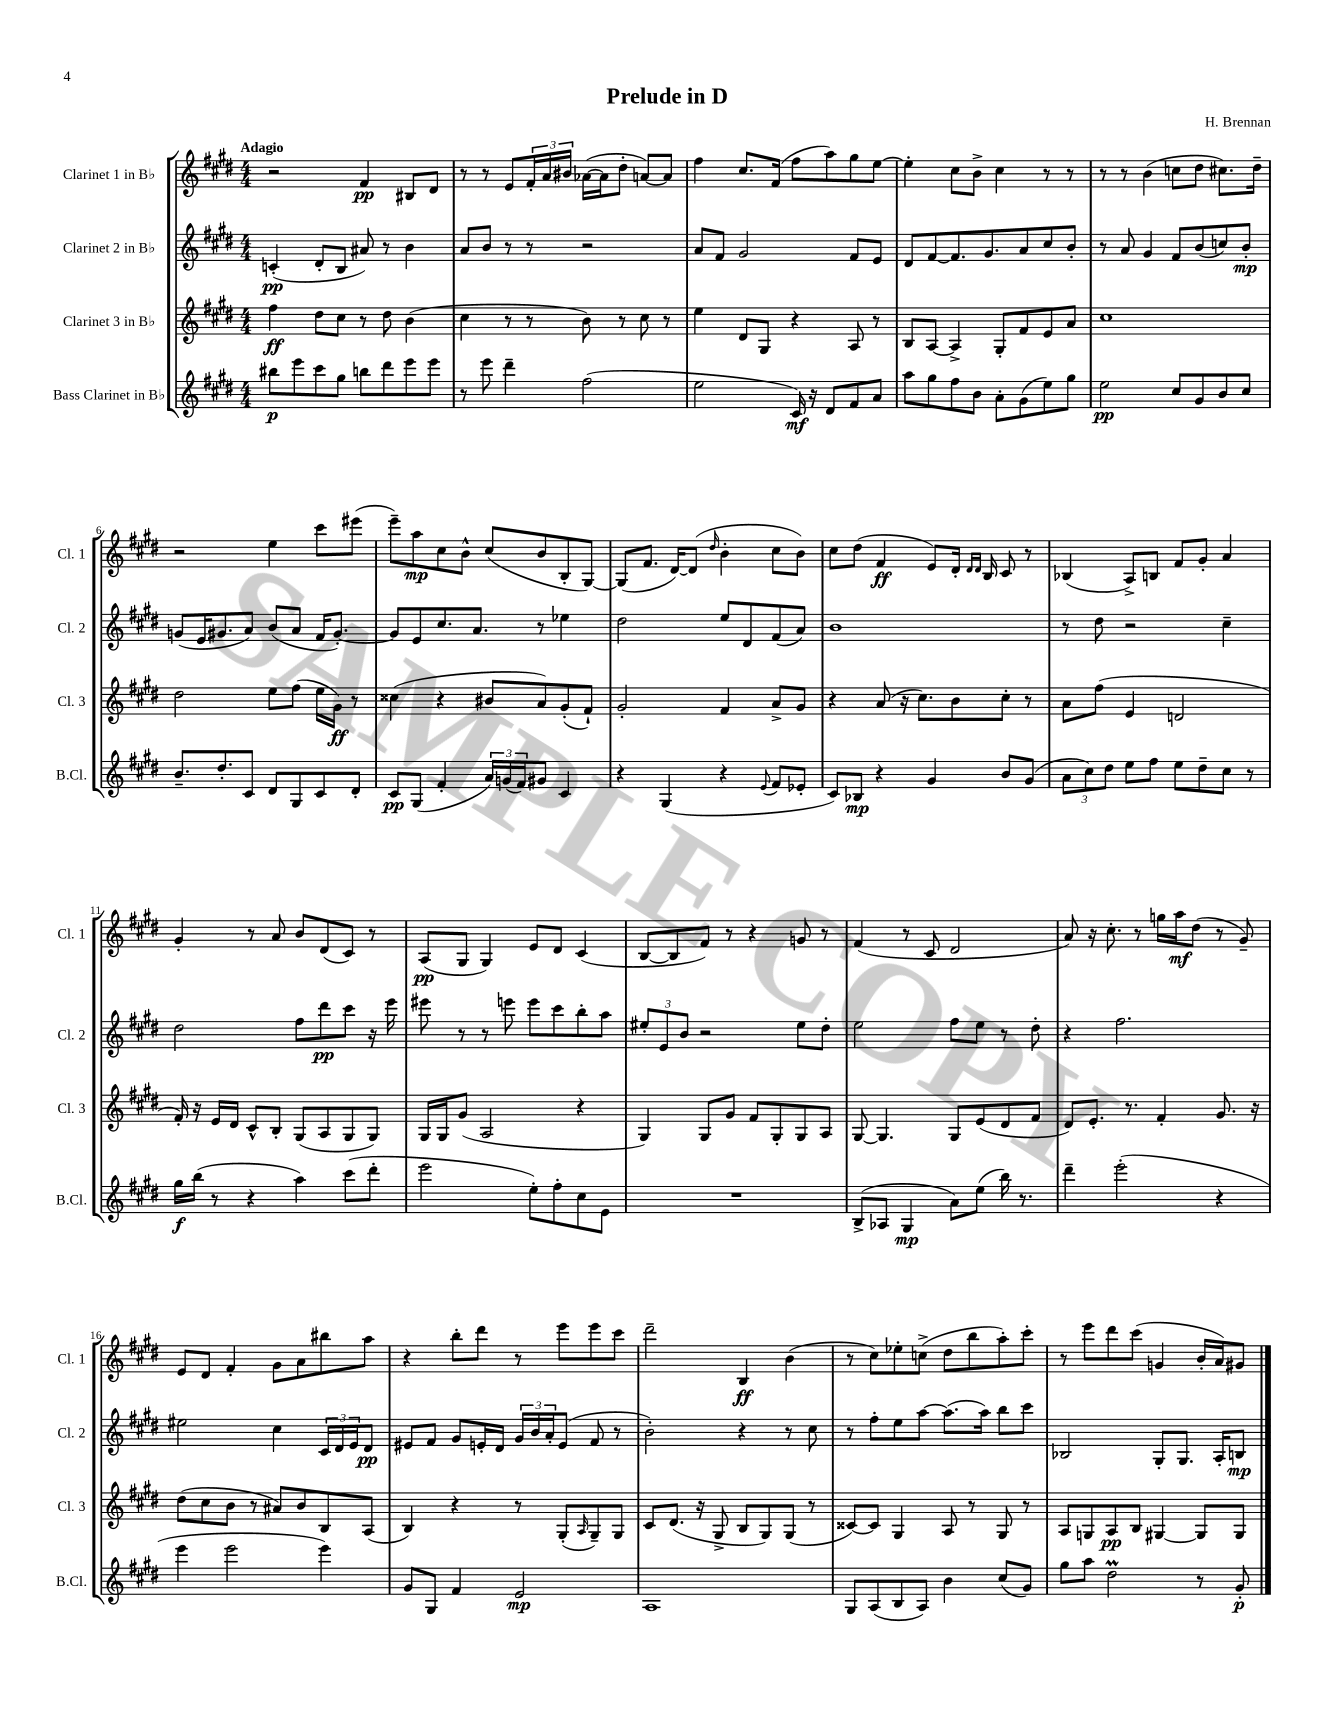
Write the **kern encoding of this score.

**kern	**dynam	**kern	**dynam	**kern	**dynam	**kern	**dynam
*part4	*part4	*part3	*part3	*part2	*part2	*part1	*part1
*staff4	*staff4	*staff3	*staff3	*staff2	*staff2	*staff1	*staff1
*I"Bass Clarinet in B♭	*	*I"Clarinet 3 in B♭	*	*I"Clarinet 2 in B♭	*	*I"Clarinet 1 in B♭	*
*I'B.Cl.	*	*I'Cl. 3	*	*I'Cl. 2	*	*I'Cl. 1	*
*clefG2	*	*clefG2	*	*clefG2	*	*clefG2	*
*k[f#c#g#d#]	*	*k[f#c#g#d#]	*	*k[f#c#g#d#]	*	*k[f#c#g#d#]	*
*M4/4	*	*M4/4	*	*M4/4	*	*M4/4	*
=1	=1	=1	=1	=1	=1	=1	=1
!	!	!	!	!	!	!LO:TX:a:B:t=Adagio	!
8bb#X\L	p	4ff#\	ff	(4cn'/	pp	2r	.
8eee\	.	.	.	.	.	.	.
8ccc#\	.	8dd#\L	.	8d#'/L	.	.	.
8gg#\J	.	8cc#\J	.	8B/J	.	.	.
8bbn\L	.	8r	.	8a#X/)	.	4f#/	pp
8ddd#\	.	8dd#\	.	8r	.	.	.
8eee\	.	(4b\	.	4b\	.	8B#X/L	.
8eee\J	.	.	.	.	.	8d#/J	.
=2	=2	=2	=2	=2	=2	=2	=2
8r	.	4cc#\	.	8a/L	.	8r	.
8eee\	.	.	.	8b/J	.	8r	.
4ddd#~\	.	8r	.	8r	.	8e/L	.
.	.	8r	.	8r	.	24f#'/L	.
.	.	.	.	.	.	24a/	.
.	.	.	.	.	.	24b#X/JJ	.
(2ff#\	.	8b\)	.	2r	.	([16a-X\LL	.
.	.	.	.	.	.	16a-\J]	.
.	.	8r	.	.	.	8dd#'\J	.
.	.	8cc#\	.	.	.	[8an/L)	.
.	.	8r	.	.	.	8a/J]	.
=3	=3	=3	=3	=3	=3	=3	=3
2ee\	.	4ee\	.	8a/L	.	4ff#\	.
.	.	.	.	8f#/J	.	.	.
.	.	8d#/L	.	2g#/	.	8.cc#/L	.
.	.	8G#/J	.	.	.	.	.
.	.	.	.	.	.	(16f#/Jk	.
16c#/)	mf	4r	.	.	.	8ff#\L	.
16r	.	.	.	.	.	.	.
8d#/L	.	.	.	.	.	8aa\)	.
8f#/	.	8A/	.	8f#/L	.	8gg#\	.
8a/J	.	8r	.	8e/J	.	[8ee\J	.
=4	=4	=4	=4	=4	=4	=4	=4
8aa\L	.	8B/L	.	8d#/L	.	4ee'\]	.
8gg#\	.	[8A/J	.	[8f#/	.	.	.
8ff#\	.	4A^/]	.	8.f#/]	.	8cc#\L	.
8b\J	.	.	.	.	.	8b^\J	.
.	.	.	.	8.g#/	.	.	.
8a'\L	.	8G#'/L	.	.	.	4cc#\	.
(8g#\	.	8f#/	.	8a/	.	.	.
8ee\)	.	8e/	.	8cc#/	.	8r	.
8gg#\J	.	8a/J	.	8b'/J	.	8r	.
=5	=5	=5	=5	=5	=5	=5	=5
2ee\	pp	1cc#	.	8r	.	8r	.
.	.	.	.	8a/	.	8r	.
.	.	.	.	4g#/	.	(4b\	.
8cc#/L	.	.	.	8f#/L	.	8ccn\L	.
8g#/	.	.	.	(8b/	.	8dd#\J	.
8b/	.	.	.	8ccn/)	.	8.cc#X\L)	.
8cc#/J	.	.	.	8b'/J	mp	.	.
.	.	.	.	.	.	16dd#~\Jk	.
!!LO:LB:g=z
=6	=6	=6	=6	=6	=6	=6	=6
8.b~/L	.	2dd#\	.	(8gn/L	.	2r	.
.	.	.	.	16e/K	.	.	.
8.dd#'/	.	.	.	8.g#X/	.	.	.
8c#/J	.	.	.	8a/J)	.	.	.
8d#/L	.	8ee\L	.	(8b/L	.	4ee\	.
8G#/	.	(8ff#\J	.	8a/J	.	.	.
8c#/	.	16ee\LL	.	16f#/KL	.	8ccc#\L	.
.	.	16g#\JJ)	ff	[8.g#'/J)	.	.	.
8d#'/J	.	8r	.	.	.	(8eee#X\J	.
=7	=7	=7	=7	=7	=7	=7	=7
8c#/L	pp	(4cc##X\	.	8g#/L]	.	8eee~\L)	.
(8G#/J	.	.	.	8e/	.	8aa\	mp
4f#'/	.	4r	.	8.cc#/	.	8cc#\	.
.	.	.	.	.	.	8b^^\J	.
.	.	.	.	8.a/J	.	.	.
24a/LL)	.	8b#X/L	.	.	.	(8cc#/L	.
(24gn/	.	.	.	.	.	.	.
24f#/J)	.	.	.	.	.	.	.
8g#X/J	.	8a/)	.	8r	.	8b/	.
4c#/	.	(8g#'/	.	4ee-X\	.	8B'/	.
.	.	8f#`/J)	.	.	.	[8G#/J)	.
=8	=8	=8	=8	=8	=8	=8	=8
4r	.	2g#'/	.	2dd#\	.	(8G#/L]	.
.	.	.	.	.	.	8.f#/J	.
(4G#/	.	.	.	.	.	.	.
.	.	.	.	.	.	[16d#/KL)	.
.	.	.	.	.	.	(8d#/J]	.
.	.	.	.	.	.	16qqdd#/	.
4r	.	4f#/	.	8ee/L	.	4b'\	.
.	.	.	.	8d#/	.	.	.
8qqe/	.	.	.	.	.	.	.
8f#/L	.	8a^/L	.	(8f#/	.	8cc#\L	.
8e-X'/J	.	8g#/J	.	8a/J)	.	8b\J)	.
=9	=9	=9	=9	=9	=9	=9	=9
8c#/L)	.	4r	.	1b	.	8cc#\L	.
8B-X/J	mp	.	.	.	.	(8dd#\J	.
4r	.	(8a/	.	.	.	4f#/	ff
.	.	16r	.	.	.	.	.
.	.	8.cc#\L)	.	.	.	.	.
4g#/	.	.	.	.	.	8e/L)	.
.	.	8b\	.	.	.	16d#'/Jk	.
.	.	.	.	.	.	16qqd#/LL	.
.	.	.	.	.	.	16qqd#/JJ	.
.	.	.	.	.	.	16B/	.
8b/L	.	8cc#'\J	.	.	.	8c#/	.
(8g#/J	.	8r	.	.	.	8r	.
=10	=10	=10	=10	=10	=10	=10	=10
12a\L	.	8a\L	.	8r	.	(4B-X/	.
12cc#\)	.	.	.	.	.	.	.
.	.	(8ff#\J	.	8dd#\	.	.	.
12dd#\J	.	.	.	.	.	.	.
8ee\L	.	4e/	.	2r	.	8A^/L)	.
8ff#\J	.	.	.	.	.	8Bn/J	.
8ee\L	.	2dn/	.	.	.	8f#/L	.
8dd#~\	.	.	.	.	.	8g#'/J	.
8cc#\J	.	.	.	4cc#~\	.	4a/	.
8r	.	.	.	.	.	.	.
!!LO:LB:g=z
=11	=11	=11	=11	=11	=11	=11	=11
16gg#\LL	f	16f#'/)	.	2dd#\	.	4g#'/	.
(16bb\JJ	.	16r	.	.	.	.	.
8r	.	16e/LL	.	.	.	.	.
.	.	16d#/JJ	.	.	.	.	.
4r	.	8c#^^/L	.	.	.	8r	.
.	.	8B'/J	.	.	.	8a/	.
4aa\)	.	(8G#/L	.	8ff#\L	.	8b/L	.
.	.	8A/	.	8ddd#\	pp	(8d#/	.
(8ccc#\L	.	8G#/	.	8ccc#\J	.	8c#/J)	.
8ddd#'\J	.	8G#/J)	.	16r	.	8r	.
.	.	.	.	16eee\	.	.	.
=12	=12	=12	=12	=12	=12	=12	=12
2eee\	.	16G#/LL	.	8eee#X\	.	(8A/L	pp
.	.	16G#/J	.	.	.	.	.
.	.	(8g#/J	.	8r	.	8G#/J	.
.	.	2A/	.	8r	.	4G#/)	.
.	.	.	.	8eeen\	.	.	.
8ee'\L)	.	.	.	8eee\L	.	8e/L	.
8ff#'\	.	.	.	8ccc#\	.	8d#/J	.
8cc#\	.	4r	.	8bb'\	.	(4c#/	.
8e\J	.	.	.	8aa\J	.	.	.
=13	=13	=13	=13	=13	=13	=13	=13
1r	.	4G#/)	.	12ee#X'/L	.	[8B/L	.
.	.	.	.	12e/	.	.	.
.	.	.	.	.	.	8B/]	.
.	.	.	.	12b/J	.	.	.
.	.	8G#/L	.	2r	.	8f#/J)	.
.	.	8g#/J	.	.	.	8r	.
.	.	8f#/L	.	.	.	4r	.
.	.	8G#'/	.	.	.	.	.
.	.	8G#/	.	8ee#\L	.	8gn/	.
.	.	8A/J	.	8dd#'\J	.	8r	.
=14	=14	=14	=14	=14	=14	=14	=14
(8B^/L	.	[8G#/	.	2ee\	.	(4f#/	.
8A-X/J	.	4.G#/]	.	.	.	.	.
4G#/	mp	.	.	.	.	8r	.
.	.	.	.	.	.	8c#/	.
8a\L)	.	8G#/L	.	8ff#\L	.	2d#/	.
(8ee\J	.	(8e/	.	8ee\J	.	.	.
16bb\)	.	8d#/	.	8r	.	.	.
8.r	.	.	.	.	.	.	.
.	.	8f#/J	.	8dd#'\	.	.	.
=15	=15	=15	=15	=15	=15	=15	=15
4ddd#~\	.	8d#/L)	.	4r	.	8a/)	.
.	.	8.e'/J	.	.	.	16r	.
.	.	.	.	.	.	8.cc#'\	.
(2eee'\	.	.	.	2.ff#\	.	.	.
.	.	8.r	.	.	.	.	.
.	.	.	.	.	.	8r	.
.	.	4f#'/	.	.	.	16ggn\LL	.
.	.	.	.	.	.	16aa\J	mf
.	.	.	.	.	.	(8dd#\J	.
4r	.	8.g#/	.	.	.	8r	.
.	.	.	.	.	.	8g#~/)	.
.	.	16r	.	.	.	.	.
!!LO:LB:g=z
=16	=16	=16	=16	=16	=16	=16	=16
4eee\	.	(8dd#\L	.	2ee#X\	.	8e/L	.
.	.	8cc#\	.	.	.	8d#/J	.
2eee\	.	8b\J	.	.	.	4f#'/	.
.	.	8r	.	.	.	.	.
.	.	8a#X/L)	.	4cc#\	.	8g#\L	.
.	.	8b/	.	.	.	8a\	.
4eee\)	.	8B/	.	24c#/LL	.	8bb#X\	.
.	.	.	.	24d#/	.	.	.
.	.	.	.	24e/J	.	.	.
.	.	(8A/J	.	8d#/J	pp	8aa\J	.
=17	=17	=17	=17	=17	=17	=17	=17
8g#/L	.	4B/)	.	8e#X/L	.	4r	.
8G#/J	.	.	.	8f#/J	.	.	.
4f#/	.	4r	.	8g#/L	.	8bb'\L	.
.	.	.	.	16en'/L	.	8ddd#\J	.
.	.	.	.	16d#/JJ	.	.	.
2e/	mp	8r	.	24g#/LL	.	8r	.
.	.	.	.	24b/	.	.	.
.	.	.	.	24a'/J	.	.	.
.	.	(8G#'/L	.	(8e/J	.	8eee\L	.
.	.	16qqA/	.	.	.	.	.
.	.	8G#~/)	.	8f#/	.	8eee\	.
.	.	8G#/J	.	8r	.	8ccc#\J	.
=18	=18	=18	=18	=18	=18	=18	=18
1A	.	8c#/L	.	2b'\)	.	2ddd#~\	.
.	.	(8.d#/J	.	.	.	.	.
.	.	16r	.	.	.	.	.
.	.	8G#^/	.	.	.	.	.
.	.	8B/L	.	4r	.	4B/	ff
.	.	8G#/)	.	.	.	.	.
.	.	(8G#/J	.	8r	.	(4b\	.
.	.	8r	.	8cc#\	.	.	.
=19	=19	=19	=19	=19	=19	=19	=19
8G#/L	.	[8c##X/L)	.	8r	.	8r	.
(8A/	.	8c##/J]	.	8ff#'\L	.	8cc#\L)	.
8B/	.	4G#/	.	8ee\	.	8ee-X'\	.
8A/J)	.	.	.	[8aa\J	.	(8ccn^\J	.
4b\	.	8A/	.	(8.aa\L]	.	8dd#\L	.
.	.	8r	.	.	.	8bb\	.
.	.	.	.	16aa\Jk)	.	.	.
(8cc#/L	.	8G#/	.	8bb\L	.	8aa'\)	.
8g#/J)	.	8r	.	8ccc#\J	.	8ccc#'\J	.
=20	=20	=20	=20	=20	=20	=20	=20
8gg#\L	.	8A/L	.	2B-X/	.	8r	.
8aa\J	.	8Gn/	.	.	.	8eee\L	.
2dd#m\	.	8A/	pp	.	.	8ddd#\	.
.	.	8B/J	.	.	.	(8ccc#\J	.
.	.	[4G#X/	.	8G#'/L	.	4gn/	.
.	.	.	.	8.G#/J	.	.	.
8r	.	8G#/L]	.	.	.	16b'/LL	.
.	.	.	.	16A'/KL	.	16a/J)	.
8g#'/	p	8G#/J	.	8Bn/J	mp	8g#X/J	.
==	==	==	==	==	==	==	==
*-	*-	*-	*-	*-	*-	*-	*-
